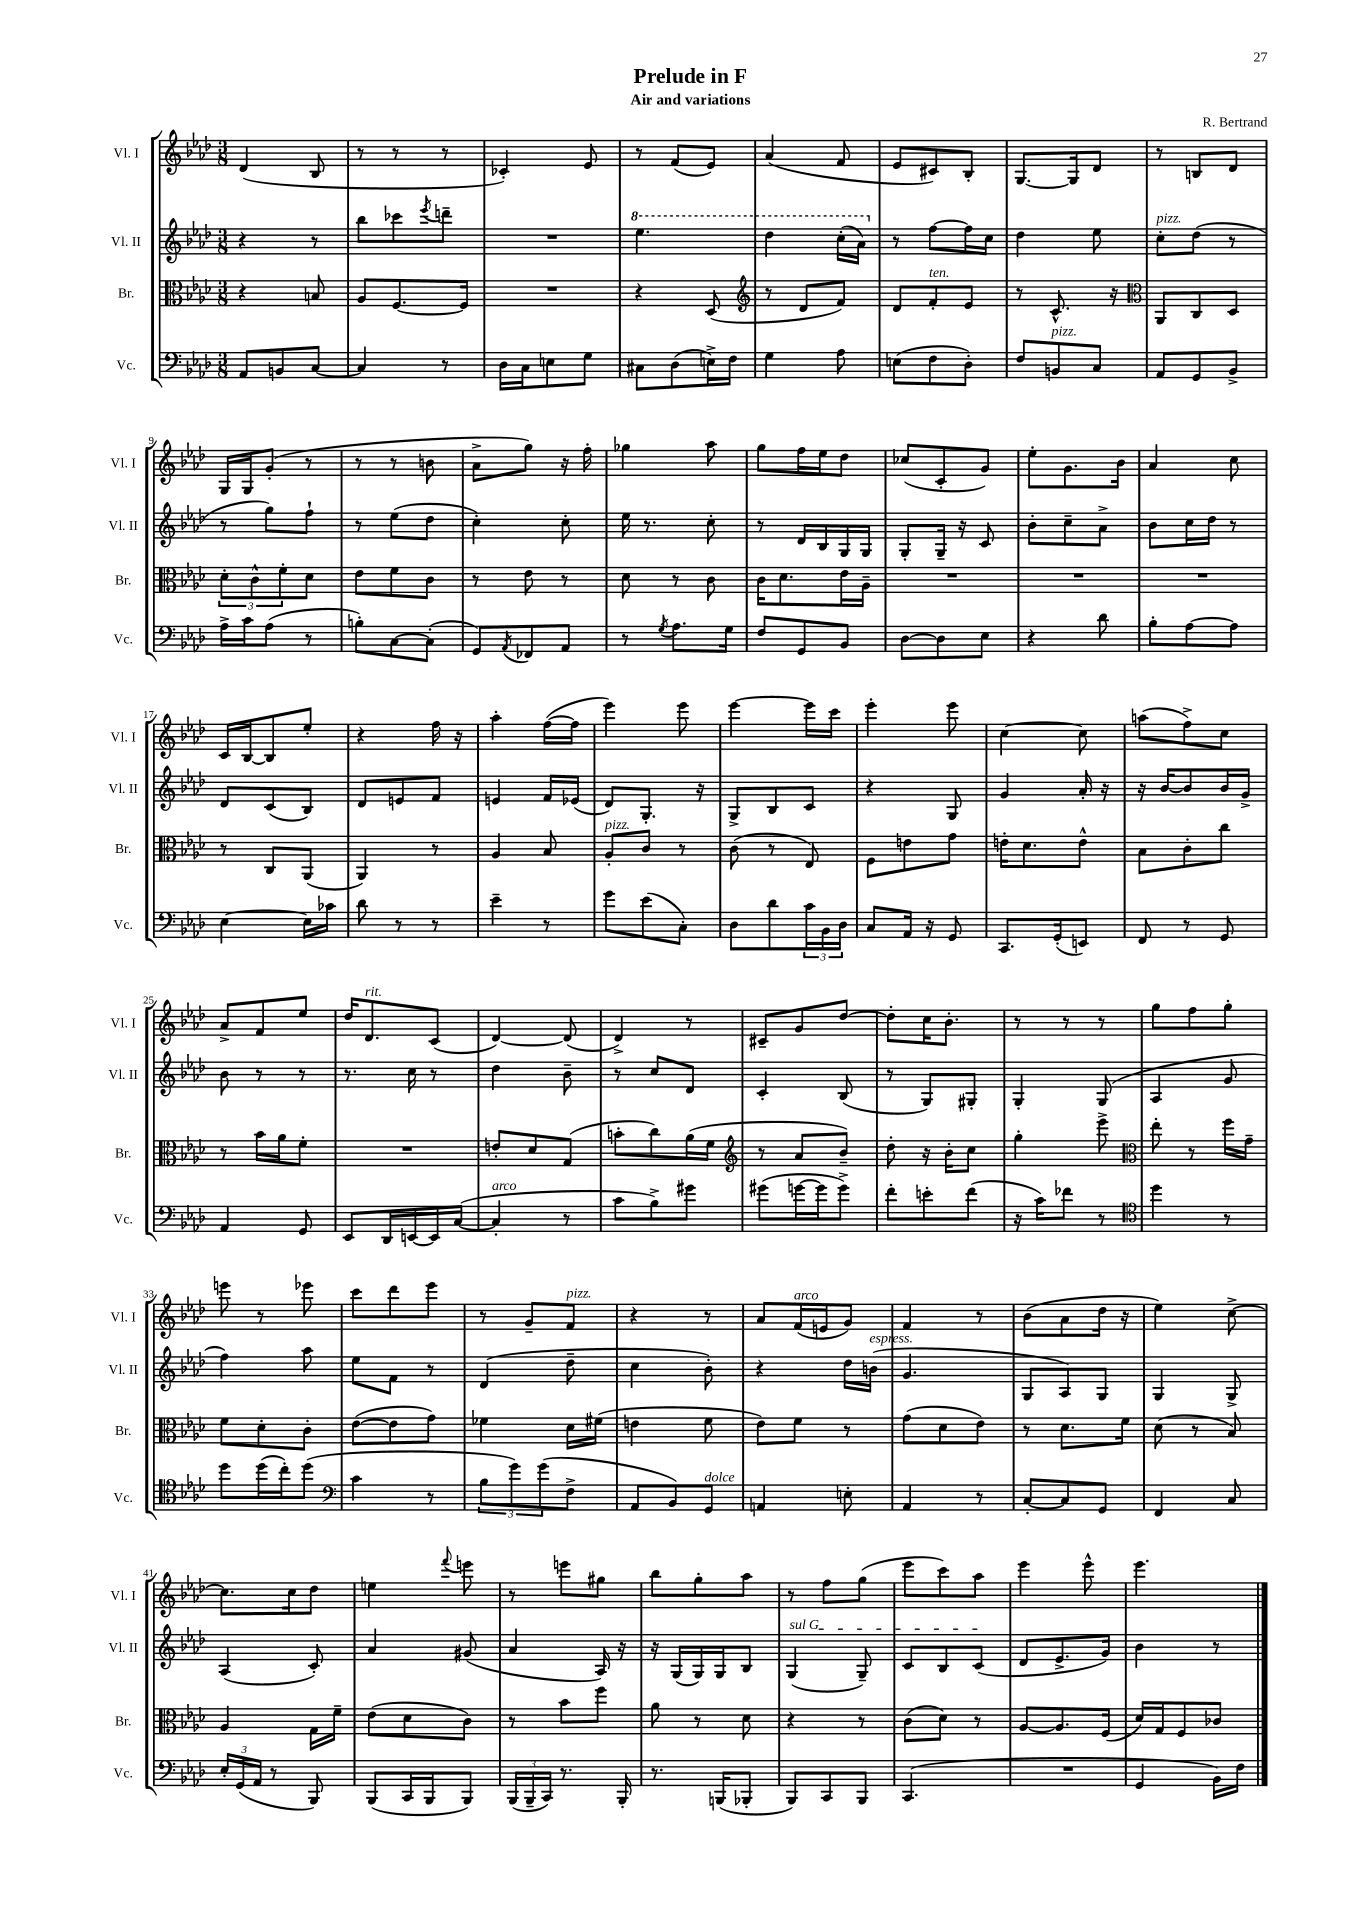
\header { title = "Prelude in F" composer = "R. Bertrand" subtitle = "Air and variations" }
<<
\new StaffGroup <<
\new Staff = "s0" \with { instrumentName = "Vl. I" shortInstrumentName = "Vl. I" } {
    \clef treble \key aes \major \numericTimeSignature \time 3/8
    des'4( bes8 |
    r8 r8 r8 |
    ces'4-.) ees'8 |
    r8 f'8( ees'8) |
    aes'4( f'8 |
    ees'8 cis'8) bes8-. |
    g8.~ g16 des'8 |
    r8 b8 des'8 |
    g16 g16 g'8-.( r8 |
    r8 r8 b'8 |
    aes'8-> g''8) r16 f''16-. |
    ges''4 aes''8 |
    g''8 f''16 ees''16 des''8 |
    ces''8( c'8-. g'8) |
    ees''8-. g'8. bes'16 |
    aes'4 c''8 |
    c'16 bes16~ bes8 ees''8-. |
    r4 f''16 r16 |
    aes''4-. f''16~( f''16 |
    ees'''4) ees'''8 |
    ees'''4~ ees'''16 c'''16 |
    ees'''4-. ees'''8 |
    c''4~ c''8 |
    a''8( f''8->) c''8 |
    aes'8-> f'8 ees''8 |
    des''16 des'8.^\markup { \italic "rit." } c'8( |
    des'4~) des'8( |
    des'4->) r8 |
    cis'8-- g'8 des''8~ |
    des''8-. c''16 bes'8.-. |
    r8 r8 r8 |
    g''8 f''8 g''8-. |
    e'''8 r8 ees'''8 |
    c'''8 des'''8 ees'''8 |
    r8 g'8-- f'8^\markup { \italic "pizz." } |
    r4 r8 |
    aes'8 f'16^\markup { \italic "arco" }( e'16 g'8) |
    f'4 r8 |
    bes'8( aes'8 des''16 r16 |
    ees''4) c''8~-> |
    c''8. c''16 des''8 |
    e''4 \appoggiatura { f'''8 } e'''8 |
    r8 e'''8 gis''8 |
    bes''8 g''8-. aes''8 |
    r8 f''8 g''8( |
    ees'''8 c'''8) aes''8 |
    ees'''4 ees'''8-^ |
    ees'''4. \bar "|." |
}
\new Staff = "s1" \with { instrumentName = "Vl. II" shortInstrumentName = "Vl. II" } {
    \clef treble \key aes \major \numericTimeSignature \time 3/8
    r4 r8 |
    bes''8 ces'''8 \acciaccatura { ees'''8 } d'''8-- |
    R4. |
    \ottava #1 ees'''4. |
    des'''4 c'''16-.( aes''16) \ottava #0 |
    r8 f''8~ f''16 c''16 |
    des''4 ees''8 |
    c''8-.^\markup { \italic "pizz." } des''8( r8 |
    r8 g''8) f''8-! |
    r8 ees''8( des''8 |
    c''4-.) c''8-. |
    ees''16 r8. c''8-. |
    r8 des'16 bes16 g16 g16 |
    g8-. g16-- r16 c'8 |
    bes'8-. c''8-- aes'8-> |
    bes'8 c''16 des''16 r8 |
    des'8 c'8( bes8) |
    des'8 e'8 f'8 |
    e'4 f'16 ees'16( |
    des'8) g8.-. r16 |
    g8-> bes8 c'8 |
    r4 g8 |
    g'4 aes'16-. r16 |
    r16 bes'16~ bes'8 bes'16 g'16-> |
    bes'8 r8 r8 |
    r8. c''16 r8 |
    des''4 bes'8-- |
    r8 c''8 des'8 |
    c'4-. bes8( |
    r8 g8) gis8-. |
    g4-. g8( |
    aes4 g'8 |
    f''4) aes''8 |
    ees''8 f'8 r8 |
    des'4( des''8-- |
    c''4 bes'8-.) |
    r4 des''16 b'16^\markup { \italic "espress." }( |
    g'4. |
    g8 aes8) g8 |
    g4 g8-> |
    aes4( c'8-.) |
    aes'4 gis'8( |
    aes'4 aes16) r16 |
    r16 g16( g16) g16 bes8 |
    \once \override TextSpanner.bound-details.left.text = \markup { \italic "sul G" } g4\startTextSpan( g8--) |
    c'8 bes8 c'8\stopTextSpan( |
    des'8 ees'8.-> g'16) |
    bes'4 r8 \bar "|." |
}
\new Staff = "s2" \with { instrumentName = "Br." shortInstrumentName = "Br." } {
    \clef alto \key aes \major \numericTimeSignature \time 3/8
    r4 b8 |
    aes8 f8.~ f16 |
    R4. |
    r4 des8( |
    \clef treble r8 des'8 f'8) |
    des'8 f'8-.^\markup { \italic "ten." } ees'8 |
    r8 c'8.-^ r16 |
    \clef alto aes,8 c8 des8 |
    \tuplet 3/2 { des'8-. c'8-^ f'8-. } des'8 |
    ees'8 f'8 c'8 |
    r8 ees'8 r8 |
    des'8 r8 c'8 |
    c'16 des'8. ees'16 aes16-- |
    R4. |
    R4. |
    R4. |
    r8 c8 aes,8( |
    aes,4) r8 |
    aes4 bes8 |
    aes8-.^\markup { \italic "pizz." } c'8 r8 |
    c'8( r8 ees8) |
    f8 e'8 g'8 |
    e'16-. des'8. e'8-^ |
    bes8 c'8-. c''8 |
    r8 bes'16 aes'16 f'8-. |
    R4. |
    e'8-. des'8 g8( |
    b'8-. c''8) aes'16( f'16 |
    \clef treble r8 aes'8 bes'8--) |
    des''8-. r16 bes'16-. c''8 |
    g''4-. ees'''8-> |
    \clef alto ees''8-. r8 f''16 g'16-- |
    f'8 des'8-. c'8-. |
    ees'8~( ees'8 g'8) |
    fes'4 des'16 fis'16( |
    e'4 f'8 |
    ees'8) f'8 r8 |
    g'8( des'8 ees'8) |
    r8 des'8. f'16 |
    des'8( r8 bes8) |
    aes4 g16 f'16-- |
    ees'8( des'8 c'8) |
    r8 bes'8 f''8 |
    aes'8 r8 des'8 |
    r4 r8 |
    c'8( des'8) r8 |
    aes8~ aes8. f16( |
    des'16) g16 f8 ces'8 \bar "|." |
}
\new Staff = "s3" \with { instrumentName = "Vc." shortInstrumentName = "Vc." } {
    \clef bass \key aes \major \numericTimeSignature \time 3/8
    aes,8 b,8 c8~ |
    c4 r8 |
    des16 c16 e8 g8 |
    cis8 des8( e16->) f16 |
    g4 aes8 |
    e8( f8 des8-.) |
    f8 b,8^\markup { \italic "pizz." } c8 |
    aes,8 g,8 bes,8-> |
    aes16-> c'16 aes8( r8 |
    b8-.) c8~ c8-.( |
    g,8) \acciaccatura { aes,8 } fes,8 aes,8 |
    r8 \acciaccatura { g8 } aes8. g16 |
    f8 g,8 bes,8 |
    des8~ des8 ees8 |
    r4 des'8 |
    bes8-. aes8~ aes8 |
    ees4~ ees16 ces'16 |
    des'8 r8 r8 |
    ees'4-- r8 |
    g'8 ees'8( c8-.) |
    des8 des'8 \tuplet 3/2 { c'16 bes,16 des16 } |
    c8 aes,16 r16 g,8 |
    c,8. g,16-.( e,8) |
    f,8 r8 g,8 |
    aes,4 g,8 |
    ees,8 des,16 e,16~ e,16 c16~( |
    c4-.^\markup { \italic "arco" } r8 |
    c'8 bes8->) gis'8 |
    gis'8( g'16~ g'16 g'8->) |
    f'8-. e'8-. f'8( |
    r16 c'16) fes'8 r8 |
    \clef tenor des''4 r8 |
    des''8 des''16( c''16-.) des''8( |
    \clef bass c'4 r8 |
    \tuplet 3/2 { bes8 g'8) g'8( } f8-> |
    aes,8 bes,8) g,8^\markup { \italic "dolce" } |
    a,4 e8-. |
    aes,4 r8 |
    c8~-. c8 g,8 |
    f,4 c8 |
    \tuplet 3/2 { ees16-. g,16( aes,16 } r8 bes,,8) |
    bes,,8( c,16 bes,,16 bes,,8) |
    \tuplet 3/2 { bes,,16( bes,,16-- c,16) } r8. bes,,16-. |
    r8. b,,16( bes,,8-. |
    bes,,8) c,8 bes,,8 |
    c,4.( |
    R4. |
    g,4 bes,16) f16 \bar "|." |
}
>>
>>
